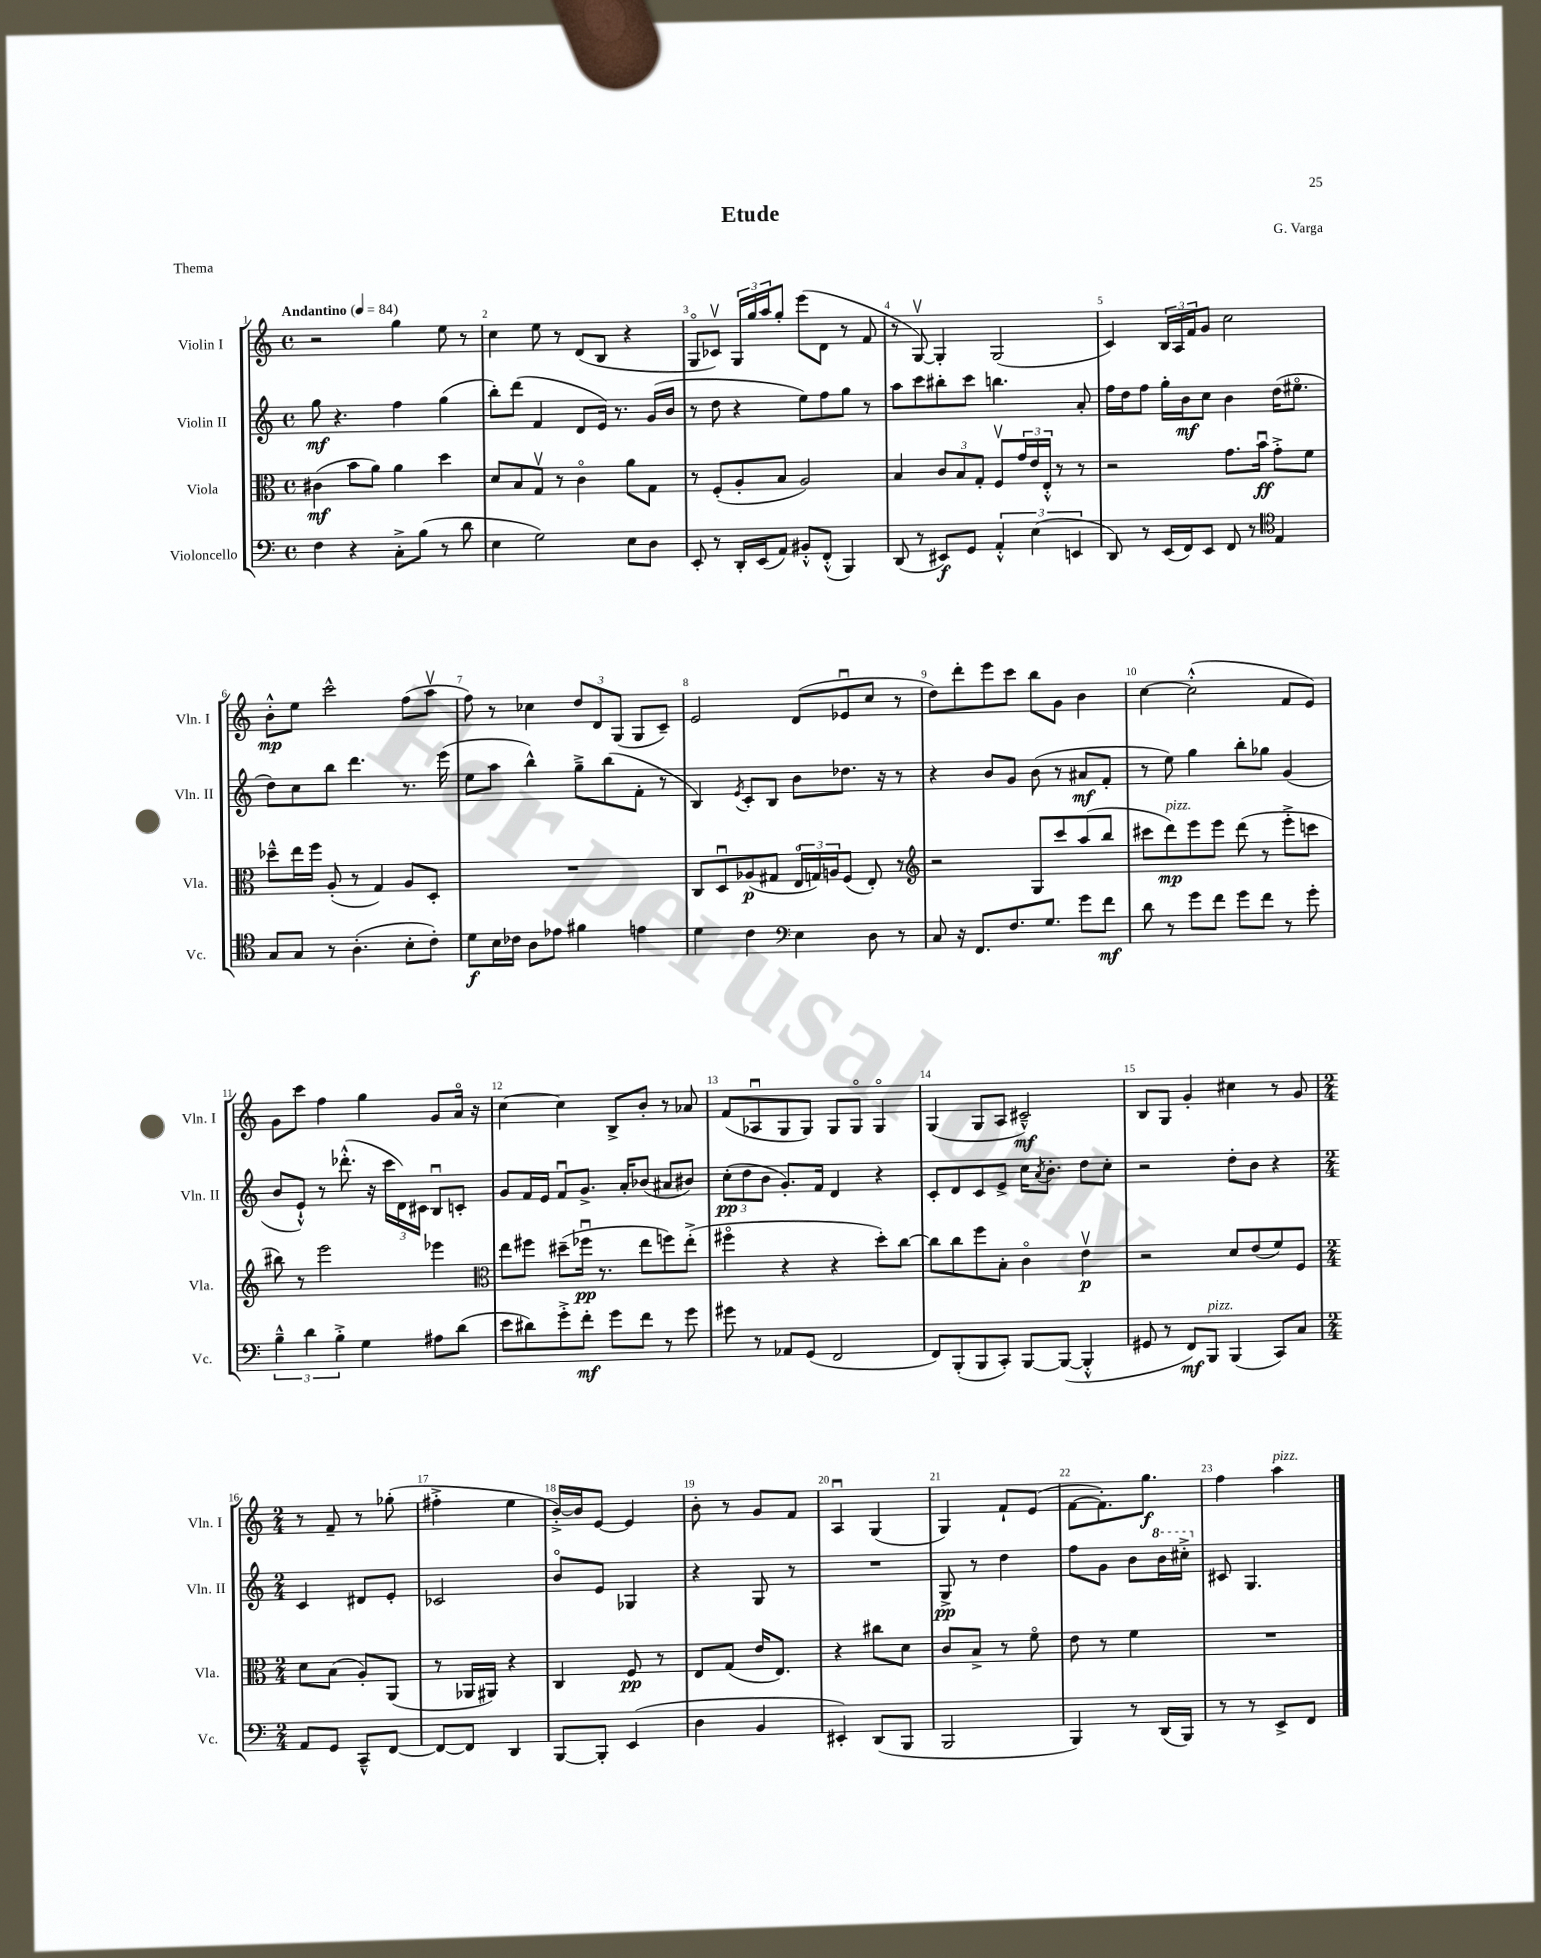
\header { title = "Etude" composer = "G. Varga" piece = "Thema" }
<<
\new StaffGroup <<
\new Staff = "s0" \with { instrumentName = "Violin I" shortInstrumentName = "Vln. I" } {
    \clef treble \key c \major \defaultTimeSignature \time 4/4 \tempo "Andantino" 4 = 84
    r2 g''4 e''8 r8 |
    c''4 e''8 r8 d'8( b8 r4 |
    g8\flageolet ces'8\upbow) \tuplet 3/2 { g16 g''16 a''16 } g''8-. e'''8( d'8 r8 f'8 |
    r8 g8~\upbow) g4-. g2( |
    c'4) \tuplet 3/2 { b16 a16 f'16 } g'8 c''2 |
    b'8-.-^\mp e''8 c'''2-^ f''8( a''8\upbow |
    f''8) r8 ces''4 \tuplet 3/2 { d''8 d'8 g8( } g8 c'8--) |
    e'2 d'8( ees'8\downbow c''8 r8 |
    d''8) d'''8-. e'''8 c'''8 b''8 g'8 b'4 |
    c''4~ c''2-.-^( f'8 e'8) |
    g'8 c'''8 f''4 g''4 g'8 a'16\flageolet r16 |
    c''4~ c''4 b8-> b'8-. r8 aes'8 |
    f'8( aes8\downbow g8 g8) g8 g8\flageolet g4\flageolet |
    g4( g8 a8 cis'2---^\mf) |
    b8 g8 g'4-. cis''4 r8 g'8 |
    \numericTimeSignature \time 2/4 r8 f'8-- r8 ges''8-.( |
    fis''4-.-> e''4 |
    b'16~-.->) b'16 e'8~ e'4 |
    b'8-. r8 g'8 f'8 |
    a4\downbow g4( |
    g4) f'8-! e'8( |
    f'8~ f'8.-.) g''8.\f |
    f''4 a''4^\markup { \italic "pizz." } \bar "|." |
}
\new Staff = "s1" \with { instrumentName = "Violin II" shortInstrumentName = "Vln. II" } {
    \clef treble \key c \major \defaultTimeSignature \time 4/4
    g''8\mf r4. f''4 g''4( |
    b''8-.) d'''8( f'4 d'8 e'16) r8. g'16( b'16 |
    r8 d''8 r4 e''8) f''8 g''8 r8 |
    a''8 c'''8 bis''8-. c'''8 b''4. a'8-. |
    f''16 d''16 f''8 g''16-. b'16\mf c''8 b'4 d''16( eis''8.\flageolet |
    d''8) c''8 b''8 d'''4. r8. e'''16( |
    e''8 a''8 b''4-^) g''8---> b''8( f'8-. r8 |
    b4) \acciaccatura { e'8 } c'8-. b8 b'8 des''8. r16 r8 |
    r4 b'8 g'8 b'8( r8 ais'8\mf f'8-. |
    r8 e''8) g''4 b''8-. ges''8 g'4( |
    b'8 e'8-!-^) r8 des'''8.-.-^( r16 \tuplet 3/2 { c'''16 d'16) cis'16 } b8\downbow c'8-. |
    g'8 f'16 e'16 f'8\downbow g'8.-> a'16-. bes'8( ais'8 bis'8) |
    \tuplet 3/2 { c''8-.\pp( d''8 b'8 } g'8.-.) f'16 d'4 r4 |
    c'8-. d'8 c'8 e'8-> c''16 \acciaccatura { a'8 } b'8.-. d''8 c''8-. |
    r2 d''8-. b'8 r4 |
    \numericTimeSignature \time 2/4 c'4 dis'8 e'8-. |
    ces'2 |
    b'8\flageolet e'8 ges4 |
    r4 g8 r8 |
    R2 |
    g8->\pp r8 d''4 |
    f''8 g'8 b'8 \ottava #1 b''16 cis'''16-.-> \ottava #0 |
    cis'8 g4. \bar "|." |
}
\new Staff = "s2" \with { instrumentName = "Viola" shortInstrumentName = "Vla." } {
    \clef alto \key c \major \defaultTimeSignature \time 4/4
    cis'4\mf( b'8 a'8) a'4 d''4 |
    d'8 b8 g8\upbow r8 c'4\flageolet a'8 g8 |
    r8 f8-.( a8-. b8 a2) |
    b4 \tuplet 3/2 { c'8 b8 g8-. } f8\upbow \tuplet 3/2 { g'16 e'16 e16-.-^ } r8 r8 |
    r2 g'8. b'16\downbow\ff g'8-.-> f'8 |
    des''8---^ e''16 f''16 a8-.( r8 g4) a8 d8-. |
    R1 |
    c8 d8\downbow aes8\p( gis8 \tuplet 3/2 { e16\flageolet g16) a16 } f8( e8-.) r8 |
    \clef treble r2 g8 c'''8 a''8( b''8 |
    cis'''8 d'''8\mp^\markup { \italic "pizz." }) e'''8 e'''8 d'''8( r8 e'''8-.-> c'''8 |
    bis''8) r8 e'''2 ees'''4 |
    \clef alto e''8 fis''8 dis''8--( fes''16\downbow\pp r8. e''8 f''8) e''8-.->( |
    fis''4\flageolet r4 r4 d''8-.) c''8~ |
    c''8 c''8 f''8 b8-. c'4\flageolet e'4\upbow\p |
    r2 d'8 e'8( f'8) f8 |
    \numericTimeSignature \time 2/4 d'8 b8( a8-.) a,8( |
    r8 aes,16 ais,16) r4 |
    c4 f8\pp r8 |
    e8 g8( e'16 e8.) |
    r4 cis''8 d'8 |
    c'8 b8-> r8 f'8\flageolet |
    e'8 r8 f'4 |
    R2 \bar "|." |
}
\new Staff = "s3" \with { instrumentName = "Violoncello" shortInstrumentName = "Vc." } {
    \clef bass \key c \major \defaultTimeSignature \time 4/4
    f4 r4 c8-.-> b8( r8 d'8 |
    e4 g2) e8 d8 |
    e,8-. r8 d,16-. e,16( a,8) bis,8-.-^ f,8-.-^( b,,4) |
    d,8( r8 eis,8\f) g,8 \tuplet 3/2 { a,4-.-^ e4( e,4 } |
    d,8) r8 e,16( f,16) e,8 f,8 r8 \clef tenor e4 |
    g8 g8 r8 a4.-.( b8-. c'8-.) |
    d'8\f b16 ces'16 a8 ees'8 fis'4 e'4 |
    d'4 c'4 \clef bass e4 d8 r8 |
    c8 r16 f,8. f8. g8. g'8 f'8\mf |
    d'8 r8 g'8 f'8 g'8 f'8 r8 g'8-. |
    \tuplet 3/2 { b4---^ d'4 b4-.-> } g4 ais8 d'8( |
    e'8 dis'8) g'8-.-> f'8-.\mf g'8 f'8 r8 g'8 |
    gis'8 r8 aes,8 g,8( f,2 |
    f,8) b,,8-.( b,,8 c,8-.) b,,8~ b,,8~( b,,4-.-^ |
    gis,8 r8 f,8\mf) b,,8^\markup { \italic "pizz." } b,,4( c,8) c8 |
    \numericTimeSignature \time 2/4 a,8 g,8 c,8---^ f,8~ |
    f,8~ f,8 d,4 |
    b,,8~ b,,8-. e,4( |
    d4 b,4 |
    eis,4-.) d,8( b,,8 |
    b,,2 |
    b,,4) r8 d,16( b,,16) |
    r8 r8 e,8-> f,8 \bar "|." |
}
>>
>>
\layout { \context { \Score \override BarNumber.break-visibility = ##(#f #t #t) barNumberVisibility = #all-bar-numbers-visible } }
